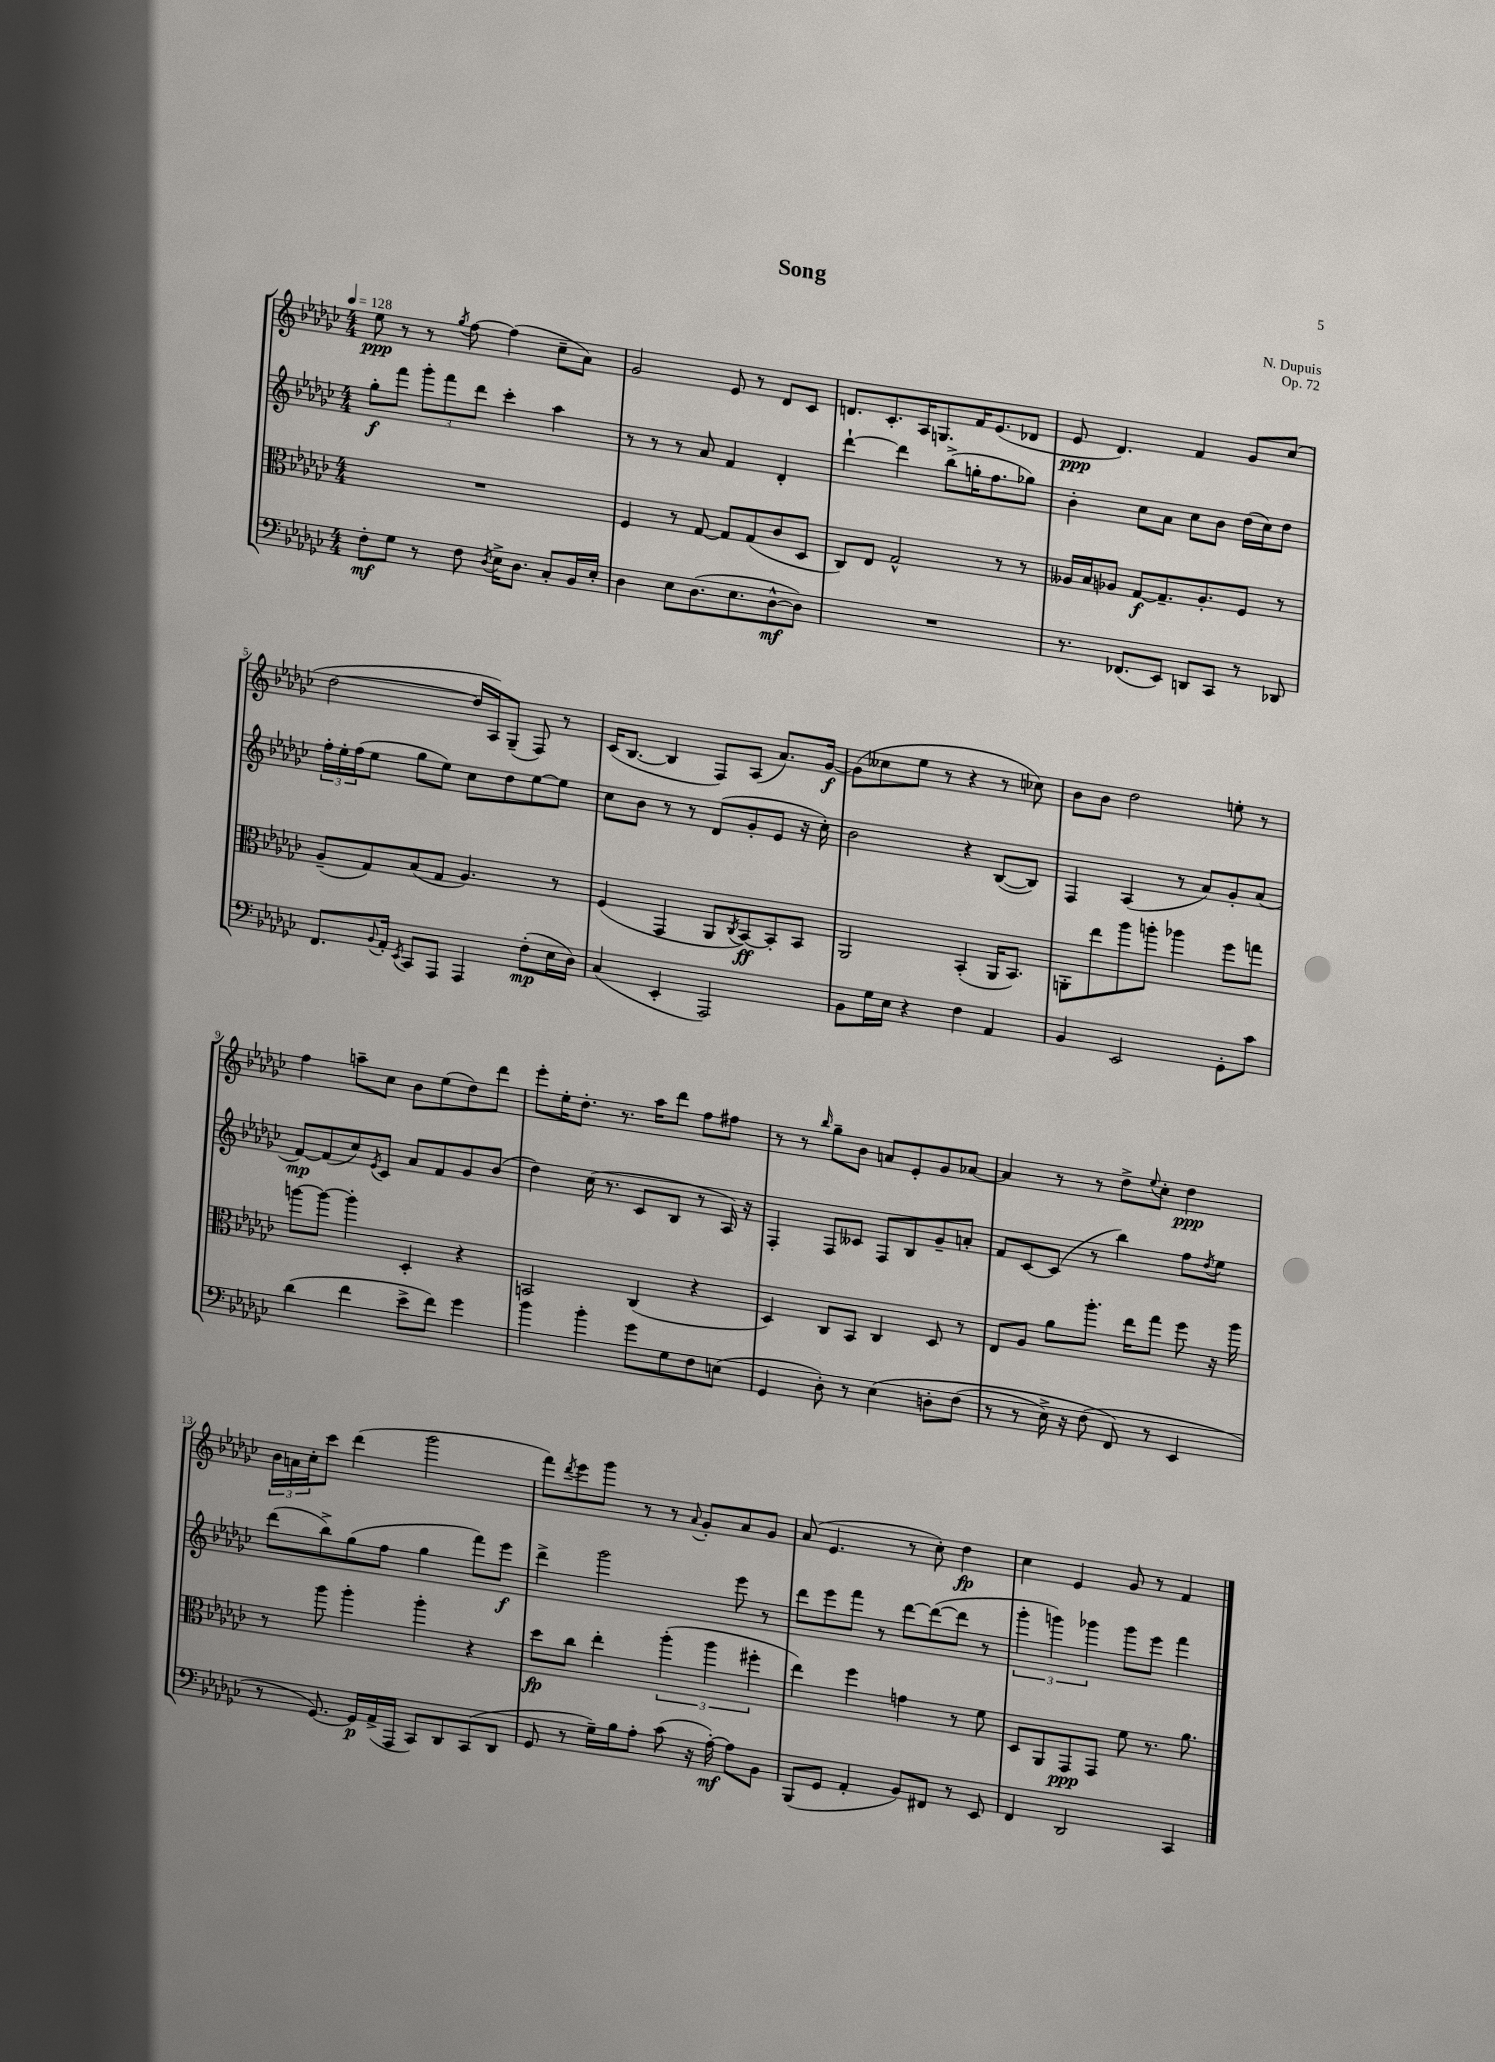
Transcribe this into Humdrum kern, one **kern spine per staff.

**kern	**kern	**kern	**kern
*staff4	*staff3	*staff2	*staff1
*clefF4	*clefC3	*clefG2	*clefG2
*k[b-e-a-d-g-c-]	*k[b-e-a-d-g-c-]	*k[b-e-a-d-g-c-]	*k[b-e-a-d-g-c-]
*M4/4	*M4/4	*M4/4	*M4/4
*MM128	*MM128	*MM128	*MM128
8F'	1r	8gg-'	8ee-
8G-	.	8fff	8r
8r	.	12ggg-'	8r
.	.	12fff	.
.	.	.	8qgg-
8F	.	.	[8ff
.	.	12ddd-	.
8qD-	.	.	.
16E-^	.	4ccc-'	(4ff]
8.D-	.	.	.
8C-'	.	4aa-	8cc-~
16BB-	.	.	8a-)
16E-'	.	.	.
=	=	=	=
4D-	4F	8r	2g-
.	.	8r	.
8E-	8r	8r	.
(8.D-	[8G-	8a-	.
.	8G-]	4f	8e-
8.E-	.	.	.
.	(8G-	.	8r
[8D-^^	8c-	4d-'	8d-
8D-])	8D-	.	8c-
=	=	=	=
1r	8C-)	[4ddd-`	8.d
.	8E-	.	.
.	.	.	8.c-'
.	2G-^^	4ddd-]	.
.	.	.	16A-
.	.	.	8.G
.	.	(8bb-^	.
.	.	16gg'	16f
.	.	8.ff	(8.e-
.	8r	.	.
.	8r	8gg-)	8d-
=	=	=	=
8.r	16A--	4b-'	8e-
.	16B-	.	.
.	8A-	.	4.d-)
(8.FF-	.	.	.
.	[8G-	8cc-	.
8EE-)	8.G-~]	8a-	.
8DD	.	8cc-	4f
.	8.A-'	.	.
8CC-	.	8b-	.
8r	8F	(16dd-	8g-
.	.	16cc-)	.
8DD-	8r	8dd-	(8cc-
=	=	=	=
8.FF	(8A-~	24ff'	[2dd-
.	.	24ee-'	.
.	.	(24ff	.
.	8G-)	8ee-	.
8qqBB-	.	.	.
16AA-'	.	.	.
8qEE-	.	.	.
8CC-	(8B-	8gg-	.
8AAA-	8G-	8ee-)	.
4AAA-	4.A-)	8cc-	16dd-]
.	.	.	16A-)
.	.	8dd-	(8G-~
(8F'	.	[8ee-	8F)
16E-	8r	8ee-]	8r
16D-)	.	.	.
=	=	=	=
(4C-	(4F	8cc-	(16c-
.	.	.	[8.B-
.	.	8b-	.
4EE-'	4GG-	8r	4B-]
.	.	8r	.
2AAA-)	8AA-	(8d-	8F)
.	8qC-	.	.
.	[8BB-)	8g-'	(8A-
.	8BB-']	8e-	8.a-)
.	8BB-	16r	.
.	.	16cc-')	[16g-
=	=	=	=
8BB-	2AA-	2b-	(8g-]
16G-	.	.	8cc--
16E-	.	.	.
4r	.	.	8ee-
.	.	.	8r
4F	(4BB-'	4r	4r
4AA-	16AA-	([8B-	8r
.	8.BB-)	.	.
.	.	8B-])	8cc-)
=	=	=	=
4BB-	8AA'	4F	8b-
.	8ee-	.	8b-
2EE-	8aa-	(4A-	2dd-
.	8aa'	.	.
.	4aa-	8r	.
.	.	8a-)	.
8GG-'	8ff	8g-'	8ee'
8c-	8gg	(8a-	8r
=	=	=	=
(4d-	[8aa	[8f)	4ff
.	8aa_	(8f]	.
4f	4aa']	8cc-)	8aa~
.	.	8qe-	.
.	.	8c-	8cc-
8e-^	4D-'	8a-	8b-
8f)	.	8f	(8ee-
4g-	4r	8g-	8dd-)
.	.	(8b-	8ddd-
=	=	=	=
4b-	2BB	4dd-)	8eee-'
.	.	.	16ee-'
.	.	.	8.dd-'
4b-'	.	(16cc-	.
.	.	8.r	.
.	.	.	8.r
8g-	(4C-	8c-	.
.	.	.	16aa-
8G-	.	8B-	8ddd-
8F	4r	8r	8ff
(8E	.	16A-)	8ff#
.	.	16r	.
=	=	=	=
4GG-	4D-)	4F'	8r
.	.	.	8r
.	.	.	16qqbb-
8D-')	8C-	8F	8gg-~
8r	8BB-	8c--	8b-
&(4E-	4C-	8F	8a
.	.	8B-	8e-'
8D'	8D-	8g-~	8g-
(8F	8r	8a'	[8a-
=	=	=	=
8r	8E-	8f	4a-]
8r	8A-	[8c-	.
16E-^)	8a-	(8c-]	8r
16r	.	.	.
(8F	8.aa-'	8r	8r
8FF&)	.	4bb-)	8dd-^
.	16ee-	.	.
.	.	.	8qqee-
8r	8gg-	.	8cc-'
4EE-	8ff	8ff	4dd-
.	.	8qdd-	.
.	16r	8ee-	.
.	16aa-	.	.
=	=	=	=
8r	8r	(8ddd-	24b-
.	.	.	24a
.	.	.	24cc-'
[8.GG-)	8aa-	8bb-^)	8ccc-
.	4aa-'	(8gg-	(4ddd-
16GG-]	.	.	.
(16AA-^	.	8ff	.
16AAA-	.	.	.
8CC-)	4aa-'	4gg-	2ggg-
8DD-	.	.	.
(8CC-	4r	8fff)	.
8DD-	.	8eee-	.
=	=	=	=
8GG-	8dd-	4ddd-^	8fff)
.	.	.	8qddd-
8r	8cc-	.	8eee-
16G-~)	4ee-'	2ggg-	8ggg-
16B-	.	.	.
8A-'	.	.	8r
(8c-	(6aa-'	.	8r
.	.	.	8qqa-
16r	.	.	8g-'
.	6aa-	.	.
[16A-')	.	.	.
8A-]	.	8eee-	8a-
.	6ff#'	.	.
8BB-	.	8r	8g-
=	=	=	=
(8BBB-	4ee-)	8ddd-	(8a-
8GG-	.	8eee-	4.e-
4AA-'	4ff	8fff	.
.	.	8r	.
8BB-)	4g	[8ddd-	8r
8FF#	.	(8ddd-_	8cc-')
8r	8r	8ddd-]	4dd-
8EE-	8f	8r	.
=	=	=	=
4FF	8D-	6ggg-'	4cc-
.	8AA-	.	.
.	.	6ggg)	.
2DD-	8GG-	.	4e-
.	.	6ggg-	.
.	8GG-	.	.
.	8f	8ggg-	8g-
.	8.r	8eee-	8r
4CC-	.	4fff	4f
.	8.a-	.	.
==	==	==	==
*-	*-	*-	*-
